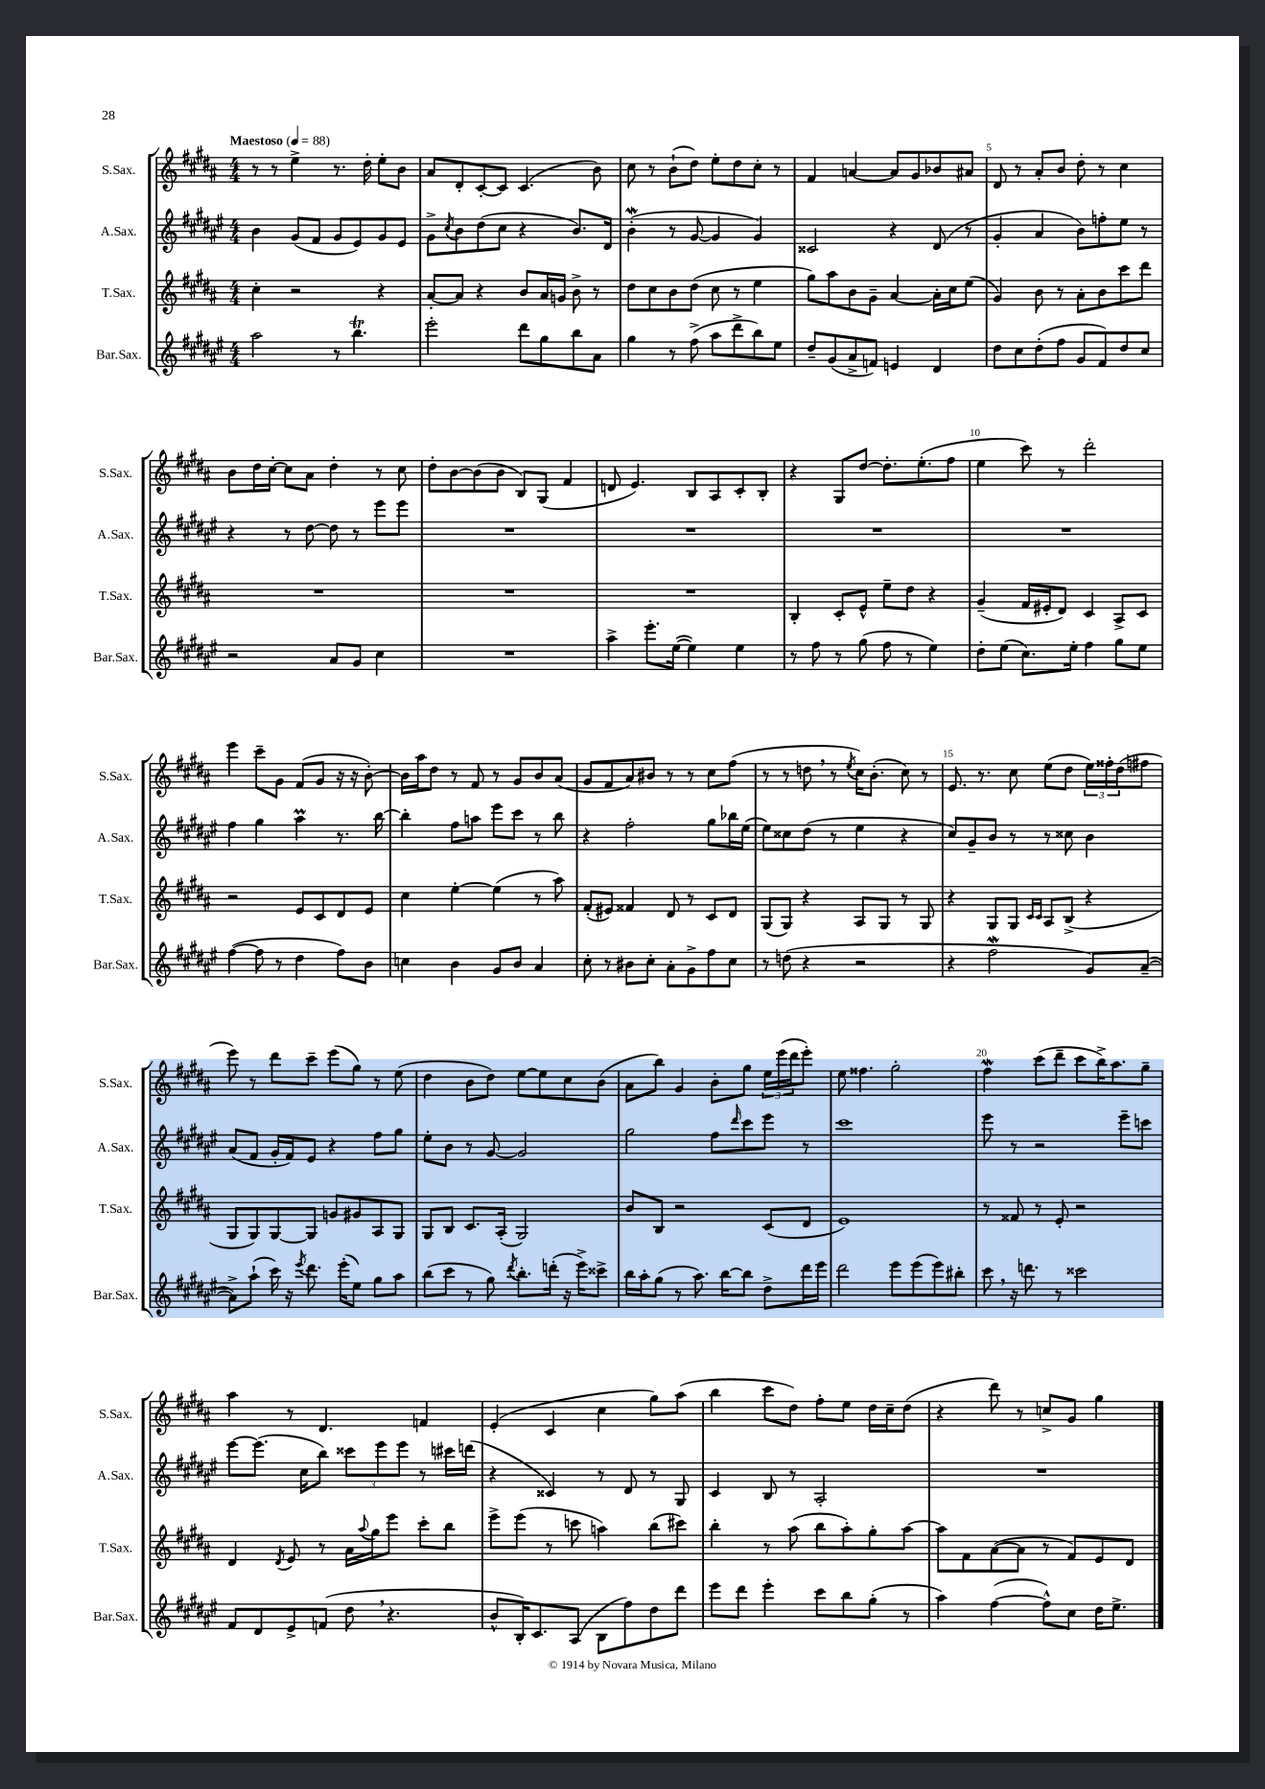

**kern	**kern	**kern	**kern
*staff4	*staff3	*staff2	*staff1
*clefG2	*clefG2	*clefG2	*clefG2
*k[f#c#g#d#a#e#]	*k[f#c#g#d#a#]	*k[f#c#g#d#a#e#]	*k[f#c#g#d#a#]
*M4/4	*M4/4	*M4/4	*M4/4
*MM88	*MM88	*MM88	*MM88
2aa#	4cc#'	4b	8r
.	.	.	8r
.	2r	(8g#	4ee^
.	.	8f#	.
8r	.	8g#	8.r
4.bb	.	8e#)	.
.	.	.	16dd#'
.	4r	8g#	8ee'
.	.	8e#	8b
=	=	=	=
2eee#'	[8a#'	8g#^	8a#
.	.	8qcc#	.
.	8a#]	8b	8d#'
.	4r	(8dd#	[8c#'
.	.	8cc#	8c#]
8ddd#	8b	4r	(4.c#
8gg#	16a#	.	.
.	16g	.	.
8bb	8b^	8.b)	.
8a#	8r	.	8b)
.	.	16d#	.
=	=	=	=
4gg#	8dd#	(4b'	8cc#
.	8cc#	.	8r
8r	8b	8r	(8b`
(8ff#^	(8dd#	[8g#	8dd#)
8aa#	8cc#	4g#]	8ee'
8ddd#^	8r	.	8dd#
8bb)	4ee	4g#)	8cc#'
8ee#	.	.	8r
=	=	=	=
8dd#~	8gg#)	2c##	4f#
(8g#	8aa#	.	.
8a#^	8b	.	[4a
8f)	8g#~	.	.
4e	[4a#	4r	8a]
.	.	.	8g#
4d#	16a#']	(8d#	8b-
.	16cc#	.	.
.	(8ee	8r	8a#
=	=	=	=
8dd#	4g#)	4g#'	8d#
8cc#	.	.	8r
(8dd#'	8b	4a#	8a#'
8ff#	8r	.	8b
8g#	8a#'	8b)	8dd#'
8f#)	8b	8ff'	8r
8dd#	8ccc#	8ee#	4cc#
8cc#	8ddd#	8r	.
=	=	=	=
2r	1r	4r	8b
.	.	.	16dd#
.	.	.	[16cc#'
.	.	8r	8cc#]
.	.	[8dd#	8a#
8a#	.	8dd#]	4dd#'
8g#	.	8r	.
4cc#	.	8eee#	8r
.	.	8eee#	8cc#
=	=	=	=
1r	1r	1r	8dd#'
.	.	.	[8b
.	.	.	(8b]
.	.	.	8b
.	.	.	8B)
.	.	.	(8G#
.	.	.	4f#
=	=	=	=
4aa#^	1r	1r	8d
.	.	.	4.e)
8.eee#'	.	.	.
([16ee#	.	.	.
4ee#])	.	.	8B
.	.	.	8A#
4ee#	.	.	8c#'
.	.	.	8B'
=	=	=	=
8r	4B'	1r	4r
8ff#	.	.	.
8r	8c#'	.	8G#
(8gg#	8e^^	.	[8dd#
8ff#	8ee~	.	8.dd#']
8r	8dd#	.	.
.	.	.	(8.ee'
4ee#)	4r	.	.
.	.	.	8ff#
=	=	=	=
8dd#'	(4g#~	1r	4ee
(8ee#	.	.	.
8.cc#)	16f#	.	8ccc#)
.	16e#'	.	.
.	8d#)	.	8r
16ee#'	.	.	.
4ff#	4c#	.	2ddd#'
8gg#	8A#^	.	.
8ee#	8c#	.	.
=	=	=	=
([4ff#	2r	4ff#	4eee
8ff#]	.	4gg#	8ccc#~
8r	.	.	8g#
4dd#	8e	4aa#	(8f#
.	8c#	.	8g#
8ff#)	8d#	8.r	16r
.	.	.	16r
8b	8e	.	[8b')
.	.	[16bb	.
=	=	=	=
4cc	4cc#	4bb']	16b]
.	.	.	16aa#
.	.	.	8dd#
4b	[4ee'	8ff#	8r
.	.	8aa	8f#
8g#	(4ee]	8eee#	8r
8b	.	8ccc#	8g#
4a#	8r	8r	8b
.	8aa#)	8bb	(8a#
=	=	=	=
8cc#'	(8f#'	4r	8g#
8r	8e#)	.	8f#
8b#	4f##	2ff#'	8a#)
8cc#'	.	.	8b#
8a#'	8d#	.	8r
8g#^	8r	.	8r
8ff#	8c#	8gg#	8cc#
8cc#	8d#	16bb-	(8ff#
.	.	(16ee#	.
=	=	=	=
8r	(8G#	8ee#)	8r
(8dd	8G#)	8cc##	8r
4r	4r	(8dd#	8dd
.	.	8r	8r
.	.	.	8qee
2r	8A#	4ee#	16cc#)
.	.	.	(8.b'
.	8G#	.	.
.	8r	4r	8cc#)
.	8G#	.	8r
=	=	=	=
4r	4r	8cc#)	8.e
.	.	8g#~	.
.	.	.	8.r
2ff#	8G#	8b	.
.	8G#	8r	8cc#
.	16qqc#	.	.
.	16qqc#	.	.
.	8A#	8r	(8ee
.	(8B^	8cc##	8dd#
8g#)	4r	4b	24ee)
.	.	.	24ff##'
.	.	.	(24dd#
([8a#~	.	.	8ff#
=	=	=	=
8a#^])	8G#	(8a#	8eee)
(8aa#`	8G#)	8f#	8r
16ccc#)	[8G#	16g#'	8ddd#
16r	.	16f#)	.
8qeee#	.	.	.
8.ddd#	8G#]	8e#	8ccc#~
.	8g	4r	(8eee
(16eee#'	.	.	.
8ee#)	8g#	.	8gg#)
8gg#	8A#	8ff#	8r
8aa#	8G#	8gg#	(8ee
=	=	=	=
(8bb	8G#	8ee#'	4dd#
8ccc#	8B	8b	.
8r	8.c#	8r	8b
8gg#)	.	[8g#	8dd#)
.	(16A#'	.	.
8qddd#	.	.	.
8.bb'	2G#)	2g#]	[8ee
.	.	.	8ee]
(16ddd'	.	.	.
16r	.	.	8cc#
16eee#^)	.	.	.
8ccc##^	.	.	(8b
=	=	=	=
16bb	8b	2gg#	8a#
16aa#'	.	.	.
(8gg#	8B	.	8bb)
8r	2r	.	4g#
8.aa#)	.	.	.
.	.	8ff#	8b'
[16bb	.	.	.
.	.	16qqddd#	.
8bb]	.	8ccc#	8gg#
8dd#^	(8c#	8eee#	24ee
.	.	.	(24eee
.	.	.	24ddd#
16ddd#	8d#	8r	8eee')
16eee#	.	.	.
=	=	=	=
2ddd#	1e)	1ccc#	8ee
.	.	.	4.ff##
8eee#	.	.	2gg#'
(8eee#	.	.	.
8eee#)	.	.	.
8bb#'	.	.	.
=	=	=	=
8ccc#	8r	8eee#	4ff#
16r	8f##	8r	.
8.ddd	.	.	.
.	8r	2r	(8ccc#
8r	8e'	.	8ddd#~
2ccc##	2r	.	8ccc#
.	.	.	16bb^)
.	.	.	8.aa#
.	.	8eee#~	.
.	.	8ccc	8gg#~
=	=	=	=
8f#	4d#	[8eee#	4aa#
8d#	.	(8.eee#]	.
.	8qd#	.	.
8e#^	8e	.	8r
.	.	16cc#	.
(8f	8r	8bb)	4.d#
8dd#	16a#	12ccc##	.
.	8qqaa#	.	.
.	16gg#	.	.
.	.	12eee#	.
4.r	8eee	.	.
.	.	12eee#	.
.	8ccc#'	8r	4f
.	8bb	16ccc#	.
.	.	(16ddd	.
=	=	=	=
8b^^	8eee^	4r	(4e'
16B')	(8eee	.	.
8.c#	.	.	.
.	8r	4c##)	4c#
(8A#	8ccc	.	.
8B	4aa)	8r	4cc#
8ff#)	.	8d#	.
8dd#	(8bb	8r	8gg#)
8ddd#	8ccc#)	8G#	(8aa#
=	=	=	=
8eee#	4bb'	4c#	4bb
8ddd#	.	.	.
4eee#'	8r	8B	8ccc#
.	(8aa#	8r	8dd#)
8ccc#	8bb	2A#'	8ff#'
8bb	8aa#')	.	8ee
(8gg#'	8gg#'	.	16dd#
.	.	.	16cc#~
8r	[8aa#	.	(8dd#
=	=	=	=
4aa#)	8aa#]	1r	4r
.	8f#	.	.
([4ff#	([8a#	.	8ddd#)
.	8a#]	.	8r
8ff#^^])	8r	.	8cc^
8cc#	8f#)	.	8g#
16dd#	8e	.	4gg#
8.ee#^	.	.	.
.	8d#	.	.
==	==	==	==
*-	*-	*-	*-
